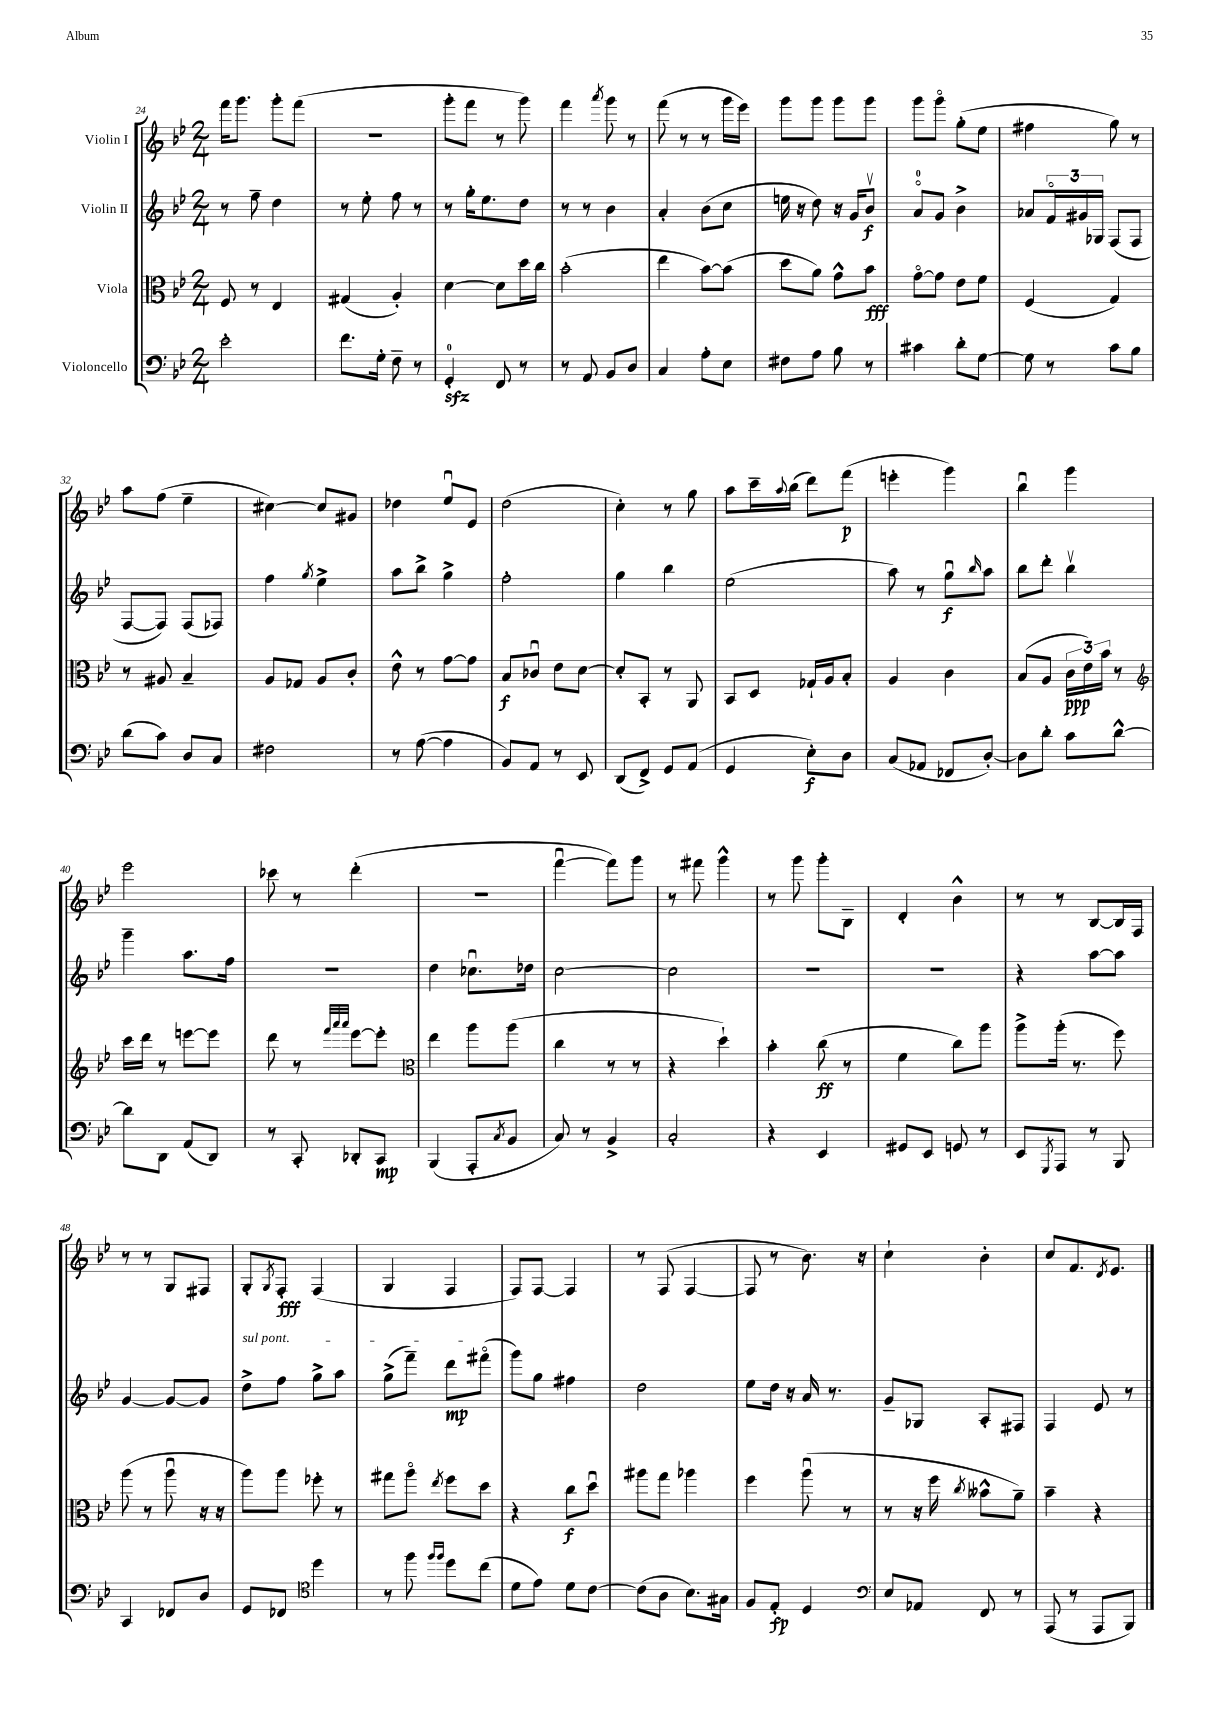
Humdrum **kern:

**kern	**dynam	**kern	**dynam	**kern	**dynam	**kern	**dynam
*part4	*part4	*part3	*part3	*part2	*part2	*part1	*part1
*staff4	*staff4	*staff3	*staff3	*staff2	*staff2	*staff1	*staff1
*I"Violoncello	*	*I"Viola	*	*I"Violin II	*	*I"Violin I	*
*clefF4	*	*clefC3	*	*clefG2	*	*clefG2	*
*k[b-e-]	*	*k[b-e-]	*	*k[b-e-]	*	*k[b-e-]	*
*M2/4	*	*M2/4	*	*M2/4	*	*M2/4	*
=24	=24	=24	=24	=24	=24	=24	=24
2e-'\	.	8F/	.	8r	.	16fff\KL	.
.	.	.	.	.	.	8.ggg\J	.
.	.	8r	.	8ff~\	.	.	.
.	.	4E-/	.	4dd\	.	8ggg'\L	.
.	.	.	.	.	.	(8fff\J	.
=25	=25	=25	=25	=25	=25	=25	=25
8.f\L	.	(4G#X/	.	8r	.	2r	.
.	.	.	.	8ee-'\	.	.	.
16G'\Jk	.	.	.	.	.	.	.
8F~\	.	4A'/)	.	8ff\	.	.	.
8r	.	.	.	8r	.	.	.
=26	=26	=26	=26	=26	=26	=26	=26
4GGzz'/	.	[4d\	.	8r	.	8ggg'\L	.
.	.	.	.	16gg'\KL	.	8fff\J	.
.	.	.	.	8.ee-\	.	.	.
8FF/	.	8d\L]	.	.	.	8r	.
8r	.	16dd\L	.	8dd\J	.	8ggg\)	.
.	.	16cc\JJ	.	.	.	.	.
=27	=27	=27	=27	=27	=27	=27	=27
8r	.	(2b-'\	.	8r	.	4fff\	.
8AA/	.	.	.	8r	.	.	.
.	.	.	.	.	.	8qaaa/	.
8BB-/L	.	.	.	4b-\	.	8ggg\	.
8D/J	.	.	.	.	.	8r	.
=28	=28	=28	=28	=28	=28	=28	=28
4C/	.	4ee-\	.	4a'/	.	(8fff\	.
.	.	.	.	.	.	8r	.
8A'\L	.	[8b-\L)	.	(8b-\L	.	8r	.
8E-\J	.	(8b-\J]	.	8cc\J	.	16ggg\LL	.
.	.	.	.	.	.	16eee-\JJ)	.
=29	=29	=29	=29	=29	=29	=29	=29
8F#X\L	.	8dd\L	.	16een\	.	8ggg\L	.
.	.	.	.	16r	.	.	.
8A\J	.	8a\J)	.	8dd\)	.	8ggg\J	.
8B-\	.	8g^^\L	.	16r	.	8ggg\L	.
.	.	.	.	16g/KL	.	.	.
8r	.	8b-\J	fff	8b-v/J	f	8ggg\J	.
=30	=30	=30	=30	=30	=30	=30	=30
4c#X\	.	[8g\L	.	8a/L	.	8ggg\L	.
.	.	8g\J]	.	8g/J	.	8ggg\J	.
8d'\L	.	8e-\L	.	4b-^\	.	(8gg'\L	.
[8G\J	.	8f\J	.	.	.	8ee-\J	.
=31	=31	=31	=31	=31	=31	=31	=31
8G\]	.	(4F/	.	8a-X/L	.	4ff#X\	.
8r	.	.	.	24f/L	.	.	.
.	.	.	.	24g#X/	.	.	.
.	.	.	.	24G-X/JJ	.	.	.
8c\L	.	4G/)	.	(8F/L	.	8gg\)	.
8B-\J	.	.	.	8F/J	.	8r	.
!!LO:LB:g=z
=32	=32	=32	=32	=32	=32	=32	=32
(8d\L	.	8r	.	[8F/L	.	8aa\L	.
8c\J)	.	8A#X/	.	8F/J])	.	(8ff\J	.
8D/L	.	4B-~/	.	(8F/L	.	4ee-~\	.
8C/J	.	.	.	8F-X/J)	.	.	.
=33	=33	=33	=33	=33	=33	=33	=33
2F#X\	.	8A/L	.	4ff\	.	[4cc#X\)	.
.	.	8G-X/J	.	.	.	.	.
.	.	.	.	8qgg/	.	.	.
.	.	8A/L	.	4ee-^\	.	8cc#/L]	.
.	.	8c'/J	.	.	.	8g#X/J	.
=34	=34	=34	=34	=34	=34	=34	=34
8r	.	8e-^^\	.	8aa\L	.	4dd-X\	.
([8A\	.	8r	.	8bb-^\J	.	.	.
4A\]	.	[8g\L	.	4gg^\	.	8ee-u/L	.
.	.	8g\J]	.	.	.	8e-/J	.
=35	=35	=35	=35	=35	=35	=35	=35
8BB-/L)	.	8B-/L	f	2ff'\	.	(2dd\	.
8AA/J	.	8c-Xu/J	.	.	.	.	.
8r	.	8e-\L	.	.	.	.	.
8EE-/	.	[8d\J	.	.	.	.	.
=36	=36	=36	=36	=36	=36	=36	=36
(8DD/L	.	8d'/L]	.	4gg\	.	4cc'\)	.
8FF^/J)	.	8BB-'/J	.	.	.	.	.
8GG/L	.	8r	.	4bb-\	.	8r	.
(8AA/J	.	8AA/	.	.	.	8gg\	.
=37	=37	=37	=37	=37	=37	=37	=37
4GG/	.	8BB-/L	.	(2ee-\	.	8aa\L	.
.	.	8D/J	.	.	.	16ccc~\L	.
.	.	.	.	.	.	8qqaa/	.
.	.	.	.	.	.	(16bb-\JJ	.
8E-'\L)	f	16G-X`/LL	.	.	.	8ddd\L)	.
.	.	16A/J	.	.	.	.	.
8D\J	.	8B-'/J	.	.	.	(8fff\J	p
=38	=38	=38	=38	=38	=38	=38	=38
(8C/L	.	4A/	.	8aa\)	.	4eeen'\	.
8AA-X/J	.	.	.	8r	.	.	.
8FF-X/L	.	4c\	.	8ggu\L	f	4ggg\)	.
.	.	.	.	16qqbb-/	.	.	.
[8D'/J)	.	.	.	8aa\J	.	.	.
=39	=39	=39	=39	=39	=39	=39	=39
8D\L]	.	(8B-/L	.	8bb-\L	.	4bb-u\	.
8d'\J	.	8A/J	.	8ddd'\J	.	.	.
8c\L	.	24c\LL	ppp	4bb-v\	.	4ggg\	.
.	.	24e-\)	.	.	.	.	.
.	.	24b-\JJ	.	.	.	.	.
[8d^^\J	.	8r	.	.	.	.	.
!!LO:LB:g=z
=40	=40	=40	=40	=40	=40	=40	=40
*	*	*clefG2	*	*	*	*	*
8d\L]	.	16ccc\LL	.	4ggg~\	.	2eee-\	.
.	.	16ddd\JJ	.	.	.	.	.
8DD\J	.	8r	.	.	.	.	.
(8AA/L	.	[8eeen\L	.	8.aa\L	.	.	.
8DD/J)	.	8eee\J]	.	.	.	.	.
.	.	.	.	16ff\Jk	.	.	.
=41	=41	=41	=41	=41	=41	=41	=41
8r	.	8ddd\	.	2r	.	8ccc-X\	.
8CC'/	.	8r	.	.	.	8r	.
.	.	32qqfff/LLL	.	.	.	.	.
.	.	32qqaaa/	.	.	.	.	.
.	.	32qqaaa/JJJ	.	.	.	.	.
8DD-X'/L	.	[8eee-\L	.	.	.	(4ddd'\	.
8CC/J	mp	8eee-'\J]	.	.	.	.	.
=42	=42	=42	=42	=42	=42	=42	=42
*	*	*clefC3	*	*	*	*	*
(4BBB-/	.	4ee-\	.	4dd\	.	2r	.
8AAA'/L	.	8aa\L	.	8.cc-Xu\L	.	.	.
8qC/	.	.	.	.	.	.	.
8BB-/J	.	(8aa\J	.	.	.	.	.
.	.	.	.	16dd-X\Jk	.	.	.
=43	=43	=43	=43	=43	=43	=43	=43
8C/)	.	4cc\	.	[2cc\	.	[4fffu\	.
8r	.	.	.	.	.	.	.
4BB-^/	.	8r	.	.	.	8fff\L])	.
.	.	8r	.	.	.	8ggg\J	.
=44	=44	=44	=44	=44	=44	=44	=44
2C'/	.	4r	.	2cc\]	.	8r	.
.	.	.	.	.	.	8fff#X\	.
.	.	4dd`\)	.	.	.	4ggg^^\	.
=45	=45	=45	=45	=45	=45	=45	=45
4r	.	4b-'\	.	2r	.	8r	.
.	.	.	.	.	.	8ggg\	.
4EE-/	.	(8cc\	ff	.	.	8ggg'\L	.
.	.	8r	.	.	.	8B-~\J	.
=46	=46	=46	=46	=46	=46	=46	=46
8GG#X/L	.	4f\	.	2r	.	4d'/	.
8EE-/J	.	.	.	.	.	.	.
8GGn/	.	8cc\L)	.	.	.	4b-^^\	.
8r	.	8aa\J	.	.	.	.	.
=47	=47	=47	=47	=47	=47	=47	=47
8EE-/L	.	8aa^\L	.	4r	.	8r	.
8qGGG/	.	.	.	.	.	.	.
8AAA/J	.	(16aa'\Jk	.	.	.	8r	.
.	.	8.r	.	.	.	.	.
8r	.	.	.	[8aa\L	.	[8B-/L	.
8BBB-/	.	8ff\)	.	8aa\J]	.	16B-/L]	.
.	.	.	.	.	.	16F/JJ	.
!!LO:LB:g=z
=48	=48	=48	=48	=48	=48	=48	=48
4CC/	.	(8aa\	.	[4g/	.	8r	.
.	.	8r	.	.	.	8r	.
8FF-X/L	.	8aau\	.	8g/L_	.	8G/L	.
8D/J	.	16r	.	8g/J]	.	8F#X/J	.
.	.	16r	.	.	.	.	.
=49	=49	=49	=49	=49	=49	=49	=49
!	!	!	!	!LO:TX:a:i:t=sul pont.	!	!	!
8GG/L	.	8aa\L)	.	8dd^\L	.	8G'/L	.
.	.	.	.	.	.	8qG/	.
8FF-X/J	.	8aa\J	.	8ff\J	.	8F'/J	fff
*clefC4	*	*	*	*	*	*	*
4dd\	.	8ff-X'\	.	8gg^\L	.	(4F/	.
.	.	8r	.	8aa\J	.	.	.
=50	=50	=50	=50	=50	=50	=50	=50
8r	.	8gg#X\L	.	(8gg^\L	.	4G/	.
8ff\	.	8aa\J	.	8fff~\J)	.	.	.
16qqff/LL	.	.	.	.	.	.	.
16qqff/JJ	.	8qee-/	.	.	.	.	.
8dd\L	.	8ff\L	.	8ddd\L	mp	4F/	.
(8cc\J	.	8dd\J	.	(8fff#X\J	.	.	.
=51	=51	=51	=51	=51	=51	=51	=51
8d\L	.	4r	.	8ggg\L)	.	8F/L)	.
8e-\J)	.	.	.	8gg\J	.	[8F/J	.
8d\L	.	8cc\L	f	4ff#X\	.	4F/]	.
[8c\J	.	8ddu\J	.	.	.	.	.
=52	=52	=52	=52	=52	=52	=52	=52
(8c\L]	.	8aa#X\L	.	2dd\	.	8r	.
8A\J	.	8gg\J	.	.	.	(8F/	.
8.B-\L)	.	4aa-X\	.	.	.	[4F/	.
16G#X\Jk	.	.	.	.	.	.	.
=53	=53	=53	=53	=53	=53	=53	=53
8F/L	.	4ff\	.	8ee-\L	.	8F/]	.
8E-'/J	fp	.	.	16dd\Jk	.	8r	.
.	.	.	.	16r	.	.	.
4D/	.	(8aau\	.	16a/	.	8.b-\)	.
.	.	.	.	8.r	.	.	.
.	.	8r	.	.	.	.	.
.	.	.	.	.	.	16r	.
=54	=54	=54	=54	=54	=54	=54	=54
*clefF4	*	*	*	*	*	*	*
8E-/L	.	8r	.	8g~/L	.	4cc`\	.
8AA-X/J	.	16r	.	8G-X/J	.	.	.
.	.	16ff\	.	.	.	.	.
.	.	8qcc/	.	.	.	.	.
8FF/	.	8b--X^^\L	.	8A'/L	.	4b-'\	.
8r	.	8a~\J)	.	8F#X/J	.	.	.
=55	=55	=55	=55	=55	=55	=55	=55
(8AAA/	.	4b-~\	.	4F/	.	8cc/L	.
8r	.	.	.	.	.	8.f/	.
8AAA/L	.	4r	.	8e-/	.	.	.
.	.	.	.	.	.	8qd/	.
.	.	.	.	.	.	8.e-/J	.
8BBB-/J)	.	.	.	8r	.	.	.
==	==	==	==	==	==	==	==
*-	*-	*-	*-	*-	*-	*-	*-
